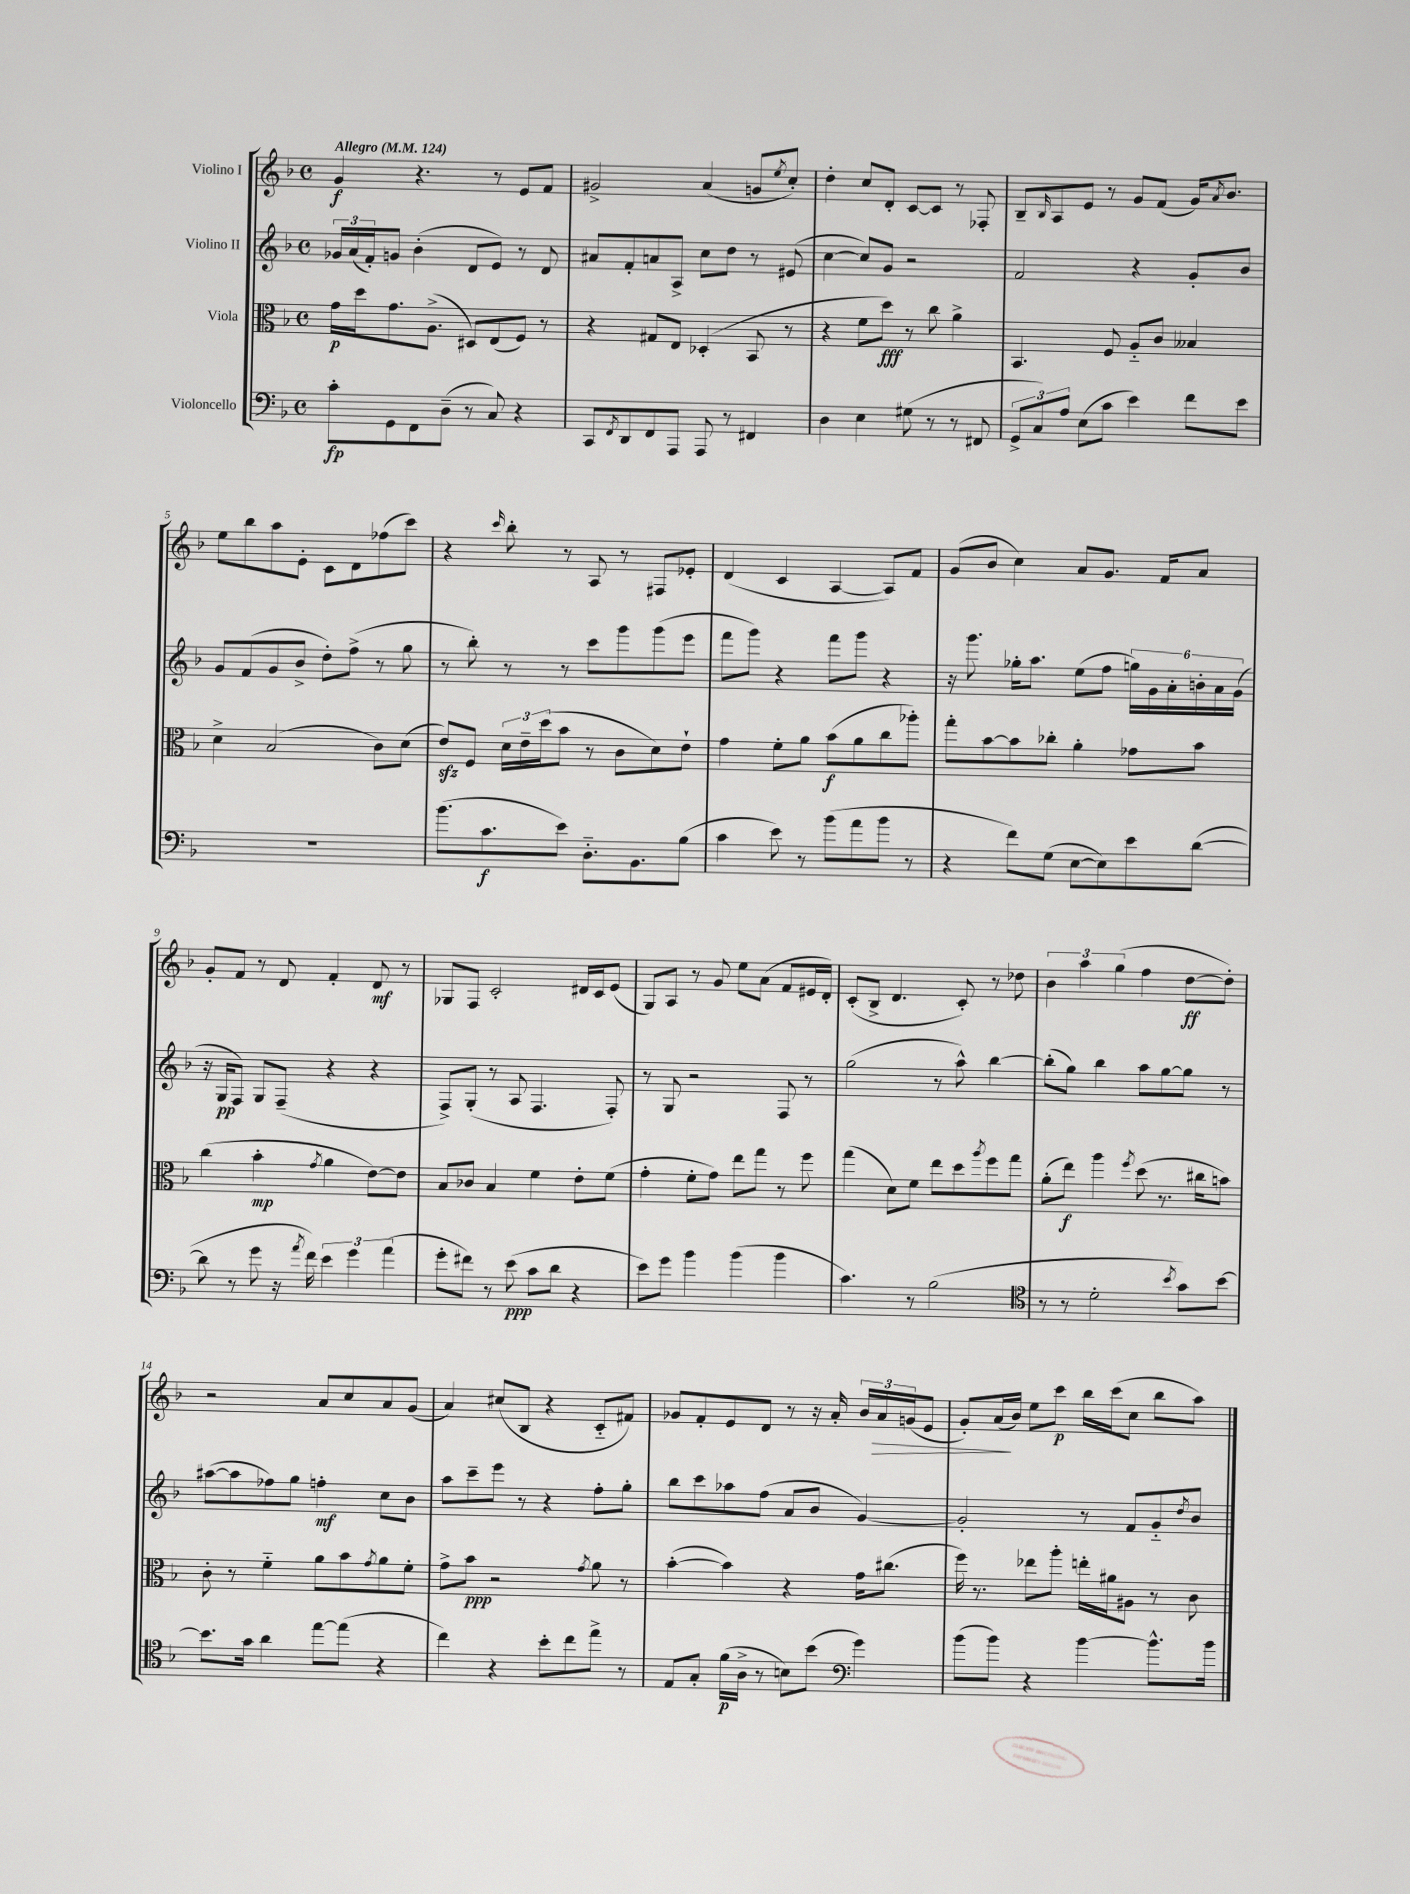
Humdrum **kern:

**kern	**dynam	**kern	**dynam	**kern	**dynam	**kern	**dynam
*part4	*part4	*part3	*part3	*part2	*part2	*part1	*part1
*staff4	*staff4	*staff3	*staff3	*staff2	*staff2	*staff1	*staff1
*I"Violoncello	*	*I"Viola	*	*I"Violino II	*	*I"Violino I	*
*clefF4	*	*clefC3	*	*clefG2	*	*clefG2	*
*k[b-]	*	*k[b-]	*	*k[b-]	*	*k[b-]	*
*M4/4	*	*M4/4	*	*M4/4	*	*M4/4	*
*met(c)	*	*met(c)	*	*met(c)	*	*met(c)	*
*MM124	*	*MM124	*	*MM124	*	*MM124	*
=1	=1	=1	=1	=1	=1	=1	=1
!	!	!	!	!	!	!LO:TX:a:B:t=Allegro	!
8c'\L	fp	16g\LL	p	24g-X/LL	.	4g/	f
.	.	.	.	(24a/	.	.	.
.	.	16dd\J	.	.	.	.	.
.	.	.	.	24f'/J)	.	.	.
8GG\	.	8.g\	.	8gn/J	.	.	.
8FF\	.	.	.	(4b-'\	.	4.r	.
.	.	(8.A^\J	.	.	.	.	.
(8D~\J	.	.	.	.	.	.	.
8r	.	8D#X/L)	.	8d/L	.	.	.
8C/)	.	(8E/	.	8e/J)	.	8r	.
4r	.	8F/J)	.	8r	.	8e/L	.
.	.	8r	.	8d/	.	8f/J	.
=2	=2	=2	=2	=2	=2	=2	=2
8CC/L	.	4r	.	8a#X/L	.	2g#X^/	.
8qFF/	.	.	.	.	.	.	.
8DD/	.	.	.	8f'/	.	.	.
8FF/	.	8G#X/L	.	8an/	.	.	.
8AAA/J	.	8E/J	.	8A^/J	.	.	.
8AAA/	.	(4D-X'/	.	8cc\L	.	(4a/	.
8r	.	.	.	8dd\J	.	.	.
4FF#X/	.	8BB-/	.	8r	.	8gn/L	.
.	.	.	.	.	.	8qee/	.
.	.	8r	.	(8e#X/	.	8cc'/J)	.
=3	=3	=3	=3	=3	=3	=3	=3
4D\	.	4r	.	[4cc\	.	4dd'\	.
4E\	.	8f\L	.	8cc/L])	.	8cc/L	.
.	.	8dd\J)	fff	8g/J	.	8d'/J	.
(8G#X\	.	8r	.	2r	.	[8c/L	.
8r	.	8cc\	.	.	.	8c/J]	.
8r	.	4a^\	.	.	.	8r	.
8FF#X/	.	.	.	.	.	8F-X'/	.
=4	=4	=4	=4	=4	=4	=4	=4
12GG^/L	.	4.BB-/	.	2f/	.	8B-~/L	.
12C/)	.	.	.	.	.	.	.
.	.	.	.	.	.	16qqB-/	.
.	.	.	.	.	.	8A/	.
12A/J	.	.	.	.	.	.	.
(8E\L	.	.	.	.	.	8e/J	.
8c\J	.	8F/	.	.	.	8r	.
4e\)	.	8A/L	.	4r	.	8g/L	.
.	.	8c/J	.	.	.	(8f/J	.
8f\L	.	4B--X/	.	8g'/L	.	16g/KL)	.
.	.	.	.	.	.	8qa/	.
.	.	.	.	.	.	8.b-/J	.
8e\J	.	.	.	8b-/J	.	.	.
!!LO:LB:g=z
=5	=5	=5	=5	=5	=5	=5	=5
1r	.	4d^\	.	8g/L	.	8ee\L	.
.	.	.	.	(8f/	.	8bb-\	.
.	.	(2B-/	.	8g/	.	8aa\	.
.	.	.	.	8b-^/J	.	8e'\J	.
.	.	.	.	8dd'\L)	.	8c\L	.
.	.	.	.	(8ff^\J	.	8d\	.
.	.	8c\L)	.	8r	.	(8ff-X\	.
.	.	(8d\J	.	8gg\	.	8ccc\J)	.
=6	=6	=6	=6	=6	=6	=6	=6
(8.b-\L	.	8ezz/L)	.	8r	.	4r	.
.	.	8F/J	.	8bb-'\)	.	.	.
8.c\	f	.	.	.	.	.	.
.	.	.	.	.	.	16qqccc/	.
.	.	24d\LL	.	8r	.	8bb-'\	.
.	.	24e~\	.	.	.	.	.
.	.	(24dd\J	.	.	.	.	.
8e\J)	.	8b-\J	.	8r	.	8r	.
8.D\L	.	8r	.	8ccc\L	.	8A/	.
.	.	8c\L	.	8ggg\	.	8r	.
8.BB-\	.	.	.	.	.	.	.
.	.	8d\)	.	(8ggg\	.	8F#X/L	.
(8B-\J	.	8e`\J	.	8eee\J	.	8e-X'/J	.
=7	=7	=7	=7	=7	=7	=7	=7
4c\	.	4g\	.	8fff\L	.	(4d/	.
.	.	.	.	8ggg\J)	.	.	.
8e\)	.	8f'\L	.	4r	.	4c/	.
8r	.	8a\J	.	.	.	.	.
(8b-\L	.	(8b-\L	f	8fff\L	.	[4A/	.
8a\	.	8a\	.	8ggg\J	.	.	.
8b-\J	.	8cc\	.	4r	.	8A/L])	.
8r	.	8aa-X'\J)	.	.	.	8f/J	.
=8	=8	=8	=8	=8	=8	=8	=8
4r	.	8gg'\L	.	16r	.	(8g/L	.
.	.	.	.	8.ggg\	.	.	.
.	.	[8b-\	.	.	.	8b-/J	.
8f\L)	.	8b-\]	.	16gg-X'\KL	.	4cc\)	.
.	.	.	.	8.aa\J	.	.	.
(8G\J	.	8cc-X'\J	.	.	.	.	.
[8E\L	.	4a'\	.	(8ee\L	.	8a/L	.
8E\])	.	.	.	8ff\J	.	8.g/J	.
8e\	.	8g-X\L	.	24ggn\LL)	.	.	.
.	.	.	.	24g\	.	.	.
.	.	.	.	.	.	16f/KL	.
.	.	.	.	24a'\	.	.	.
([8d\J	.	8b-\J	.	24bn'\	.	8a/J	.
.	.	.	.	24a\	.	.	.
.	.	.	.	(24g\JJ	.	.	.
!!LO:LB:g=z
=9	=9	=9	=9	=9	=9	=9	=9
8d\]	.	(4cc\	.	16r	.	8g'/L	.
.	.	.	.	16G/KL	pp	.	.
8r	.	.	.	8F/J)	.	8f/J	.
8g\	.	4b-'\	mp	8G/L	.	8r	.
16r	.	.	.	(8F~/J	.	8d/	.
8qa/	.	.	.	.	.	.	.
16f\)	.	.	.	.	.	.	.
.	.	8qg/	.	.	.	.	.
6e\	.	4a\	.	4r	.	4f'/	.
6g\	.	.	.	.	.	.	.
.	.	[8e\L)	.	4r	.	8d/	mf
(6a\	.	.	.	.	.	.	.
.	.	8e\J]	.	.	.	8r	.
=10	=10	=10	=10	=10	=10	=10	=10
8g'\L	.	8B-/L	.	8F^/L)	.	8G-X/L	.
8f#X\J)	.	8c-X/J	.	(8G'/J	.	8F/J	.
8r	.	4B-/	.	8r	.	2c'/	.
(8e\	ppp	.	.	8A/	.	.	.
8c\L	.	4f\	.	4.F/	.	.	.
8d\J	.	.	.	.	.	.	.
4r	.	8e'\L	.	.	.	16d#X/LL	.
.	.	.	.	.	.	16c/J	.
.	.	(8f\J	.	8F'/)	.	(8e/J	.
=11	=11	=11	=11	=11	=11	=11	=11
8e\L)	.	4g'\	.	8r	.	8G/L)	.
8g\J	.	.	.	8G/	.	8A/J	.
4b-\	.	8f'\L	.	2r	.	8r	.
.	.	8g\J)	.	.	.	8g/	.
(4b-\	.	8ee\L	.	.	.	8ee\L	.
.	.	8gg\J	.	.	.	(8a\J	.
4b-\	.	8r	.	8F/	.	8f/L	.
.	.	8ff\	.	8r	.	16e#X/L	.
.	.	.	.	.	.	16d'/JJ)	.
=12	=12	=12	=12	=12	=12	=12	=12
4.c\)	.	(4gg\	.	(2gg\	.	(8c'/L	.
.	.	.	.	.	.	8B-^/J	.
.	.	8d\L)	.	.	.	4.d/	.
8r	.	8f\J	.	.	.	.	.
(2B-\	.	8ee\L	.	8r	.	.	.
.	.	8dd\	.	8aa^^\)	.	8c'/)	.
.	.	8qaa/	.	.	.	.	.
.	.	8ff\	.	[4bb-\	.	8r	.
.	.	8gg\J	.	.	.	8dd-X\	.
=13	=13	=13	=13	=13	=13	=13	=13
*clefC4	*	*	*	*	*	*	*
8r	.	(8a'\L	.	(8bb-'\L]	.	6b-\	.
8r	.	8ee\J)	f	8gg\J)	.	.	.
.	.	.	.	.	.	6aa\	.
2d'\	.	4aa\	.	4bb-\	.	.	.
.	.	.	.	.	.	(6gg\	.
.	.	8qff/	.	.	.	.	.
.	.	(8dd\	.	8aa\L	.	4ff\	.
.	.	8.r	.	[8gg\	.	.	.
8qb-/	.	.	.	.	.	.	.
8g\L)	.	.	.	8gg\J]	.	[8dd\L	ff
.	.	16cc#X\KL	.	.	.	.	.
[8b-\J	.	8bn\J)	.	8r	.	8dd'\J])	.
!!LO:LB:g=z
=14	=14	=14	=14	=14	=14	=14	=14
8.b-\L]	.	8c'\	.	([8aa#X\L	.	2r	.
.	.	8r	.	8aa#\]	.	.	.
16g\Jk	.	.	.	.	.	.	.
4a\	.	4f\	.	8ff-X\)	.	.	.
.	.	.	.	8gg\J	.	.	.
[8ee\L	.	8a\L	.	4ffn'\	mf	8a/L	.
(8ee\J]	.	8b-\	.	.	.	8cc/	.
.	.	8qg/	.	.	.	.	.
4r	.	8a\	.	8cc\L	.	8a/	.
.	.	8f'\J	.	8b-\J	.	(8g/J	.
=15	=15	=15	=15	=15	=15	=15	=15
4cc\)	.	8g^\L	.	8aa\L	.	4a/)	.
.	.	8b-\J	ppp	8ccc~\	.	.	.
4r	.	2r	.	8eee\J	.	(8cc#X/L	.
.	.	.	.	8r	.	8B-/J	.
8b-'\L	.	.	.	4r	.	4r	.
8cc\	.	.	.	.	.	.	.
.	.	8qg/	.	.	.	.	.
8ee^\J	.	8a\	.	8ff'\L	.	8c/L	.
8r	.	8r	.	8gg'\J	.	8f#X/J)	.
=16	=16	=16	=16	=16	=16	=16	=16
8E/L	.	([4b-'\	.	8bb-\L	.	8g-X/L	.
8G'/J	.	.	.	8ccc\	.	8f'/	.
(16f\LL	p	4b-\])	.	8aa-X\	.	8e/	.
16A^\JJ	.	.	.	.	.	.	.
8r	.	.	.	(8ff\J	.	8d/J	.
8Bn\L)	.	4r	.	8a/L	.	8r	.
(8b-\J	.	.	.	8b-/J	.	16r	.
.	.	.	.	.	.	16a'/	.
*clefF4	*	*	*	*	*	*	*
4g\)	.	16g\KL	.	[4g/)	.	24b-/LL	.
!	!	!	!	!	!	!	!LO:HP:b
.	.	.	.	.	.	24a/	>
.	.	(8.cc#X\J	.	.	.	.	.
.	.	.	.	.	.	(24gn/J	.
.	.	.	.	.	.	8e/J	.
=17	=17	=17	=17	=17	=17	=17	=17
(8b-\L	.	16ff\)	.	2g'/]	.	8g'/L)	.
.	.	8.r	.	.	.	.	.
8b-\J)	.	.	.	.	.	(16a/L	.
.	.	.	.	.	.	16b-/JJ)	]
4r	.	8ee-X\L	.	.	.	8ee\L	.
.	.	8aa'\J	.	.	.	8ccc\J	p
[4b-\	.	16een'\LL	.	8r	.	16bb-\LL	.
.	.	16a#X\J	.	.	.	(16ccc\J	.
.	.	8A#X\J	.	8f/L	.	8cc\J	.
8.b-^^\L]	.	8r	.	8g/	.	8bb-\L	.
.	.	.	.	8qdd/	.	.	.
.	.	8c\	.	8b-/J	.	8aa\J)	.
16b-\Jk	.	.	.	.	.	.	.
==	==	==	==	==	==	==	==
*-	*-	*-	*-	*-	*-	*-	*-
